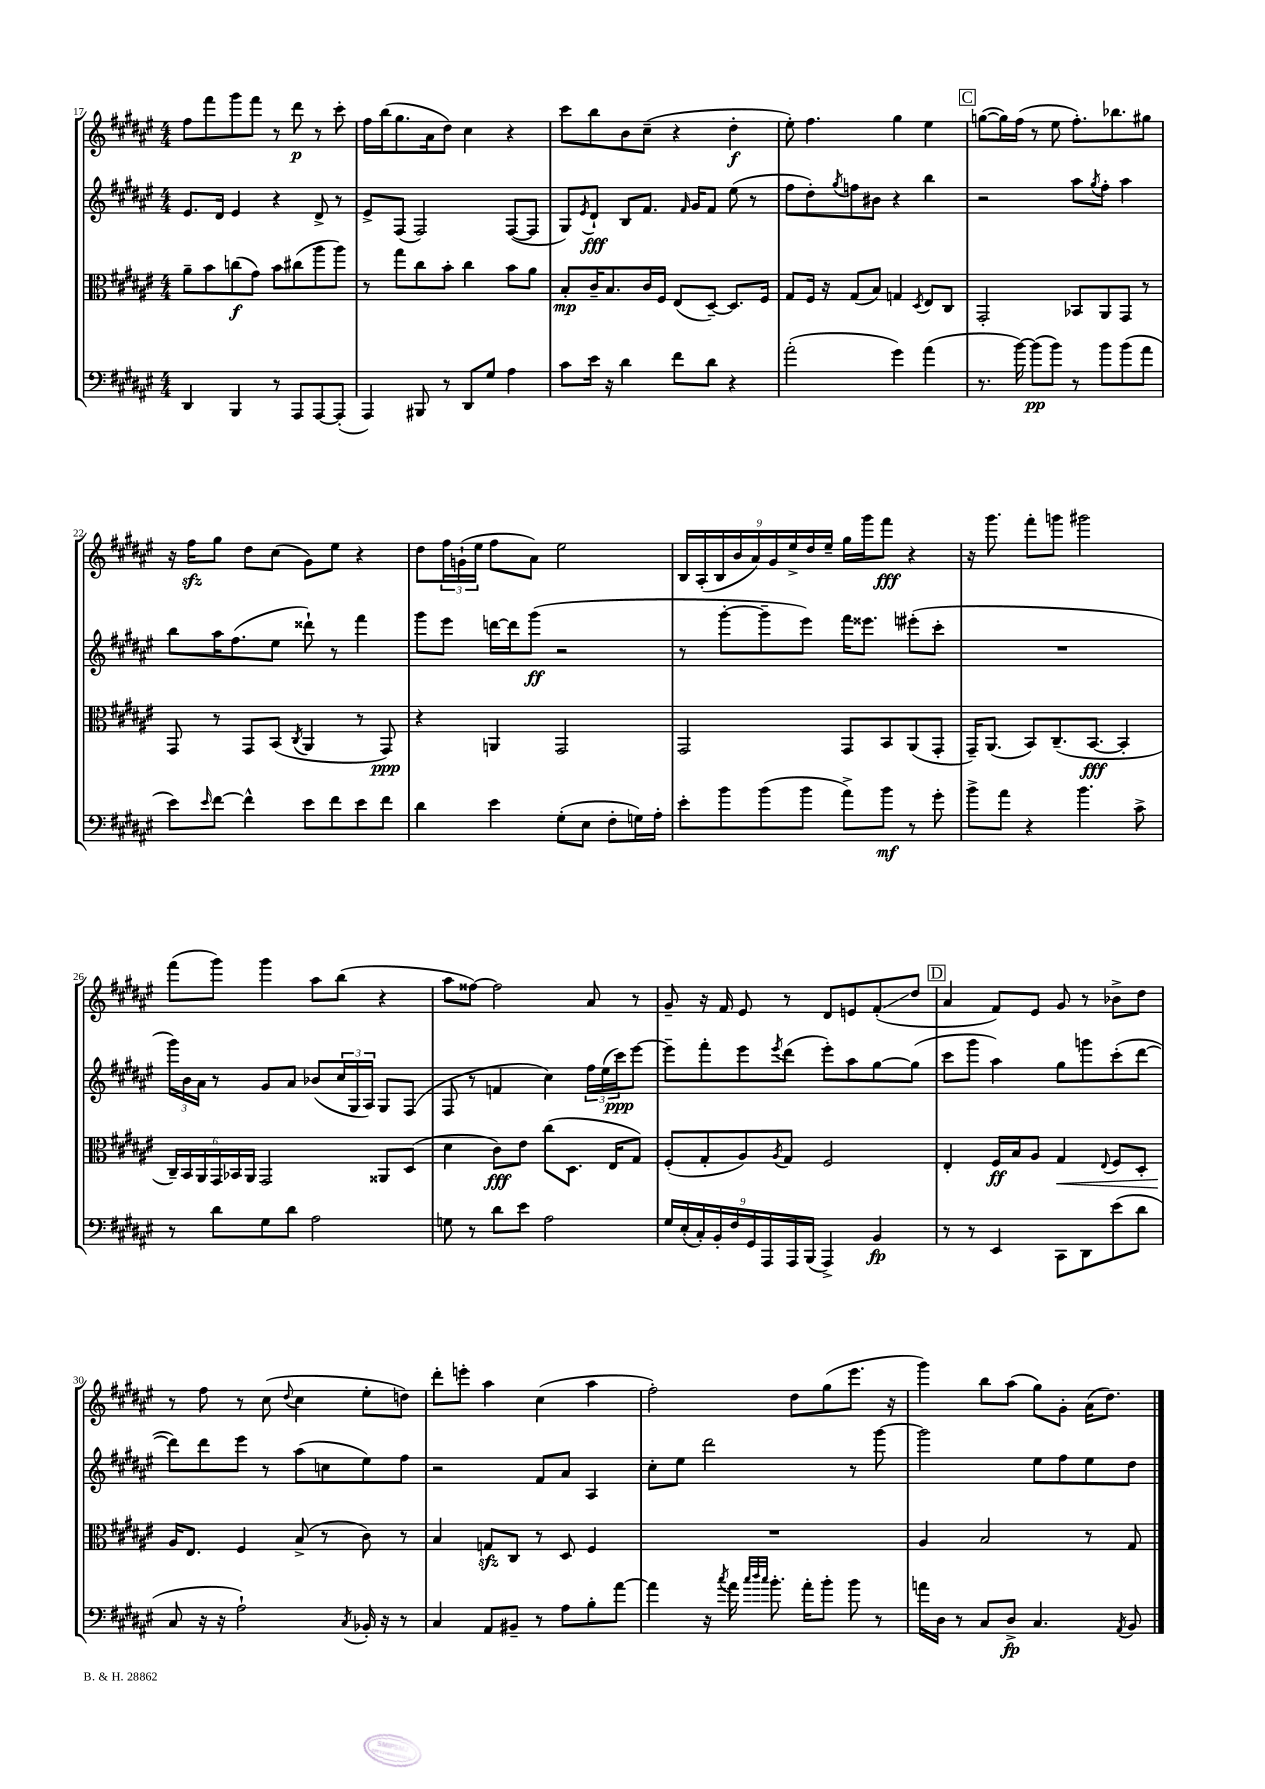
<<
\new StaffGroup <<
\new Staff = "s0" {
    \clef treble \key fis \major \numericTimeSignature \time 4/4
    fis''8 fis'''8 gis'''8 fis'''8 r8 dis'''8\p r8 cis'''8-. |
    fis''16 b''16( gis''8. ais'16 dis''8) cis''4 r4 |
    cis'''8 b''8 b'8 cis''8--( r4 dis''4-.\f |
    eis''8-.) fis''4. gis''4 eis''4 |
    \mark \markup { \box "C" } g''8~( g''16) fis''16( r8 eis''8 fis''8.-.) bes''8. gis''8 |
    r16 fis''16\sfz gis''8 dis''8 cis''8( gis'8) eis''8 r4 |
    dis''8 \tuplet 3/2 { fis''16 g'16-!( eis''16 } fis''8 ais'8) eis''2 |
    \tuplet 9/8 { b16 ais16-.( b16 b'16 ais'16) gis'16 eis''16-> dis''16 eis''16-- } gis''16 gis'''16 fis'''8\fff r4 |
    r16 gis'''8. fis'''8-. g'''8 gis'''2 |
    fis'''8( gis'''8) gis'''4 ais''8 b''8( r4 |
    ais''8 fisis''8~) fisis''2 ais'8 r8 |
    gis'8-- r16 fis'16 eis'8 r8 dis'8 e'8 fis'8-.\glissando( dis''8 |
    \mark \markup { \box "D" } ais'4 fis'8) eis'8 gis'8 r8 bes'8-> dis''8 |
    r8 fis''8 r8 cis''8( \appoggiatura { dis''8 } cis''4 eis''8-. d''8) |
    dis'''8-. e'''8-. ais''4 cis''4( ais''4 |
    fis''2-.) dis''8 gis''8( eis'''8. r16 |
    gis'''4) b''8 ais''8( gis''8) gis'8-. ais'16( dis''8.) \bar "|." |
}
\new Staff = "s1" {
    \clef treble \key fis \major \numericTimeSignature \time 4/4
    eis'8. dis'16 eis'4 r4 dis'8-> r8 |
    eis'8-> fis8( fis2) fis8~( fis8 |
    gis8) \acciaccatura { eis'8 } dis'8-!\fff b8 fis'8. \grace { fis'16 } gis'16 fis'8 eis''8( r8 |
    fis''8 dis''8-.) \acciaccatura { gis''8 } f''8 bis'8 r4 b''4 |
    \mark \markup { \box "C" } r2 ais''8 \acciaccatura { gis''8 } fis''8-. ais''4 |
    b''8 ais''16 fis''8.( eis''8 disis'''8-!) r8 fis'''4 |
    gis'''8 eis'''8 d'''16~ d'''16 gis'''8\ff( r2 |
    r8 gis'''8~-. gis'''8-- eis'''8) fis'''16 eisis'''8. eis'''8-.( cis'''8-. |
    R1 |
    \tuplet 3/2 { gis'''16) b'16 ais'16 } r8 gis'8 ais'8 bes'8( \tuplet 3/2 { cis''16 gis16 ais16) } gis8 fis8( |
    fis8 r8 f'4 cis''4) \tuplet 3/2 { fis''16 eis''16( cis'''16\ppp) } eis'''8~ |
    eis'''8-- fis'''8-. eis'''8 \acciaccatura { eis'''8 } dis'''8( eis'''8-.) ais''8 gis''8~ gis''8( |
    \mark \markup { \box "D" } cis'''8 gis'''8 ais''4) gis''8 g'''8 cis'''8-.( dis'''8~ |
    dis'''8) dis'''8 eis'''8 r8 ais''8( c''8 eis''8) fis''8 |
    r2 fis'8 ais'8 ais4 |
    cis''8-. eis''8 dis'''2 r8 gis'''8~ |
    gis'''2 eis''8 fis''8 eis''8 dis''8 \bar "|." |
}
\new Staff = "s2" {
    \clef alto \key fis \major \numericTimeSignature \time 4/4
    ais'8-- b'8 c''8\f( gis'8) b'8 cis''8( ais''8 ais''8) |
    r8 gis''8 cis''8 b'8-. cis''4 b'8 ais'8 |
    b8-.\mp cis'16-- b8. cis'16 fis16 eis8( dis8~--) dis8. fis16 |
    gis8 fis16 r16 gis8( b8) g4 \acciaccatura { dis8 } eis8 cis8 |
    \mark \markup { \box "C" } gis,2-. bes,8 ais,8 gis,8 r8 |
    gis,8 r8 gis,8 b,8( \acciaccatura { cis8 } ais,4 r8 gis,8\ppp) |
    r4 a,4 gis,2 |
    gis,2 gis,8 b,8 ais,8( gis,8-. |
    gis,16--) ais,8.( b,8) cis8.--( b,8.~\fff b,4-. |
    \tuplet 6/4 { cis16--) b,16 ais,16 gis,16 bes,16 ais,16 } gis,2 aisis,8 dis8( |
    dis'4 cis'8\fff) eis'8 cis''8( dis8. eis16 gis8) |
    fis8-.( gis8-. ais8) \acciaccatura { ais8 } gis8 fis2 |
    \mark \markup { \box "D" } eis4-. fis16\ff b16 ais8 gis4\< \appoggiatura { eis8 } fis8 dis8-. |
    ais16\! eis8. fis4 b8->( r8 cis'8) r8 |
    b4 g8\sfz cis8 r8 dis8 fis4 |
    R1 |
    ais4 b2 r8 gis8 \bar "|." |
}
\new Staff = "s3" {
    \clef bass \key fis \major \numericTimeSignature \time 4/4
    dis,4 b,,4 r8 ais,,8 ais,,8~ ais,,8-.( |
    ais,,4) bis,,8 r8 dis,8 gis8 ais4 |
    cis'8 eis'16 r16 dis'4 fis'8 dis'8 r4 |
    ais'2-.( gis'4) ais'4( |
    \mark \markup { \box "C" } r8. b'16~) b'8\pp( b'8) r8 b'8 b'8( ais'8 |
    eis'8) \grace { eis'16 } fis'8~ fis'4-^ eis'8 fis'8 eis'8 fis'8 |
    dis'4 eis'4 gis8-.( eis8 fis8-. g16) ais16-. |
    eis'8-. b'8 b'8( b'8 ais'8->) b'8\mf r8 gis'8-. |
    b'8-> ais'8 r4 b'4. cis'8-> |
    r8 dis'8 gis8 dis'8 ais2 |
    g8 r8 dis'8 eis'8 ais2 |
    \tuplet 9/8 { gis16 eis16-.( cis16-.) b,16-. fis16 gis,16 ais,,16 ais,,16 b,,16( } ais,,4->) b,4\fp |
    \mark \markup { \box "D" } r8 r8 eis,4 cis,8 dis,8 eis'8( dis'8 |
    cis8 r16 r16 ais2-!) \acciaccatura { cis8 } bes,16-. r16 r8 |
    cis4 ais,8 bis,8-- r8 ais8 b8-. ais'8~ |
    ais'4 r16 \acciaccatura { cis''8 } ais'16 \grace { cis''32 dis''32 cis''32 } b'8.-. ais'16-. b'8-. b'8 r8 |
    a'16 dis16 r8 cis8 dis8->\fp cis4. \acciaccatura { ais,8 } b,8 \bar "|." |
}
>>
>>
\layout { \context { \Score currentBarNumber = #17 } }
